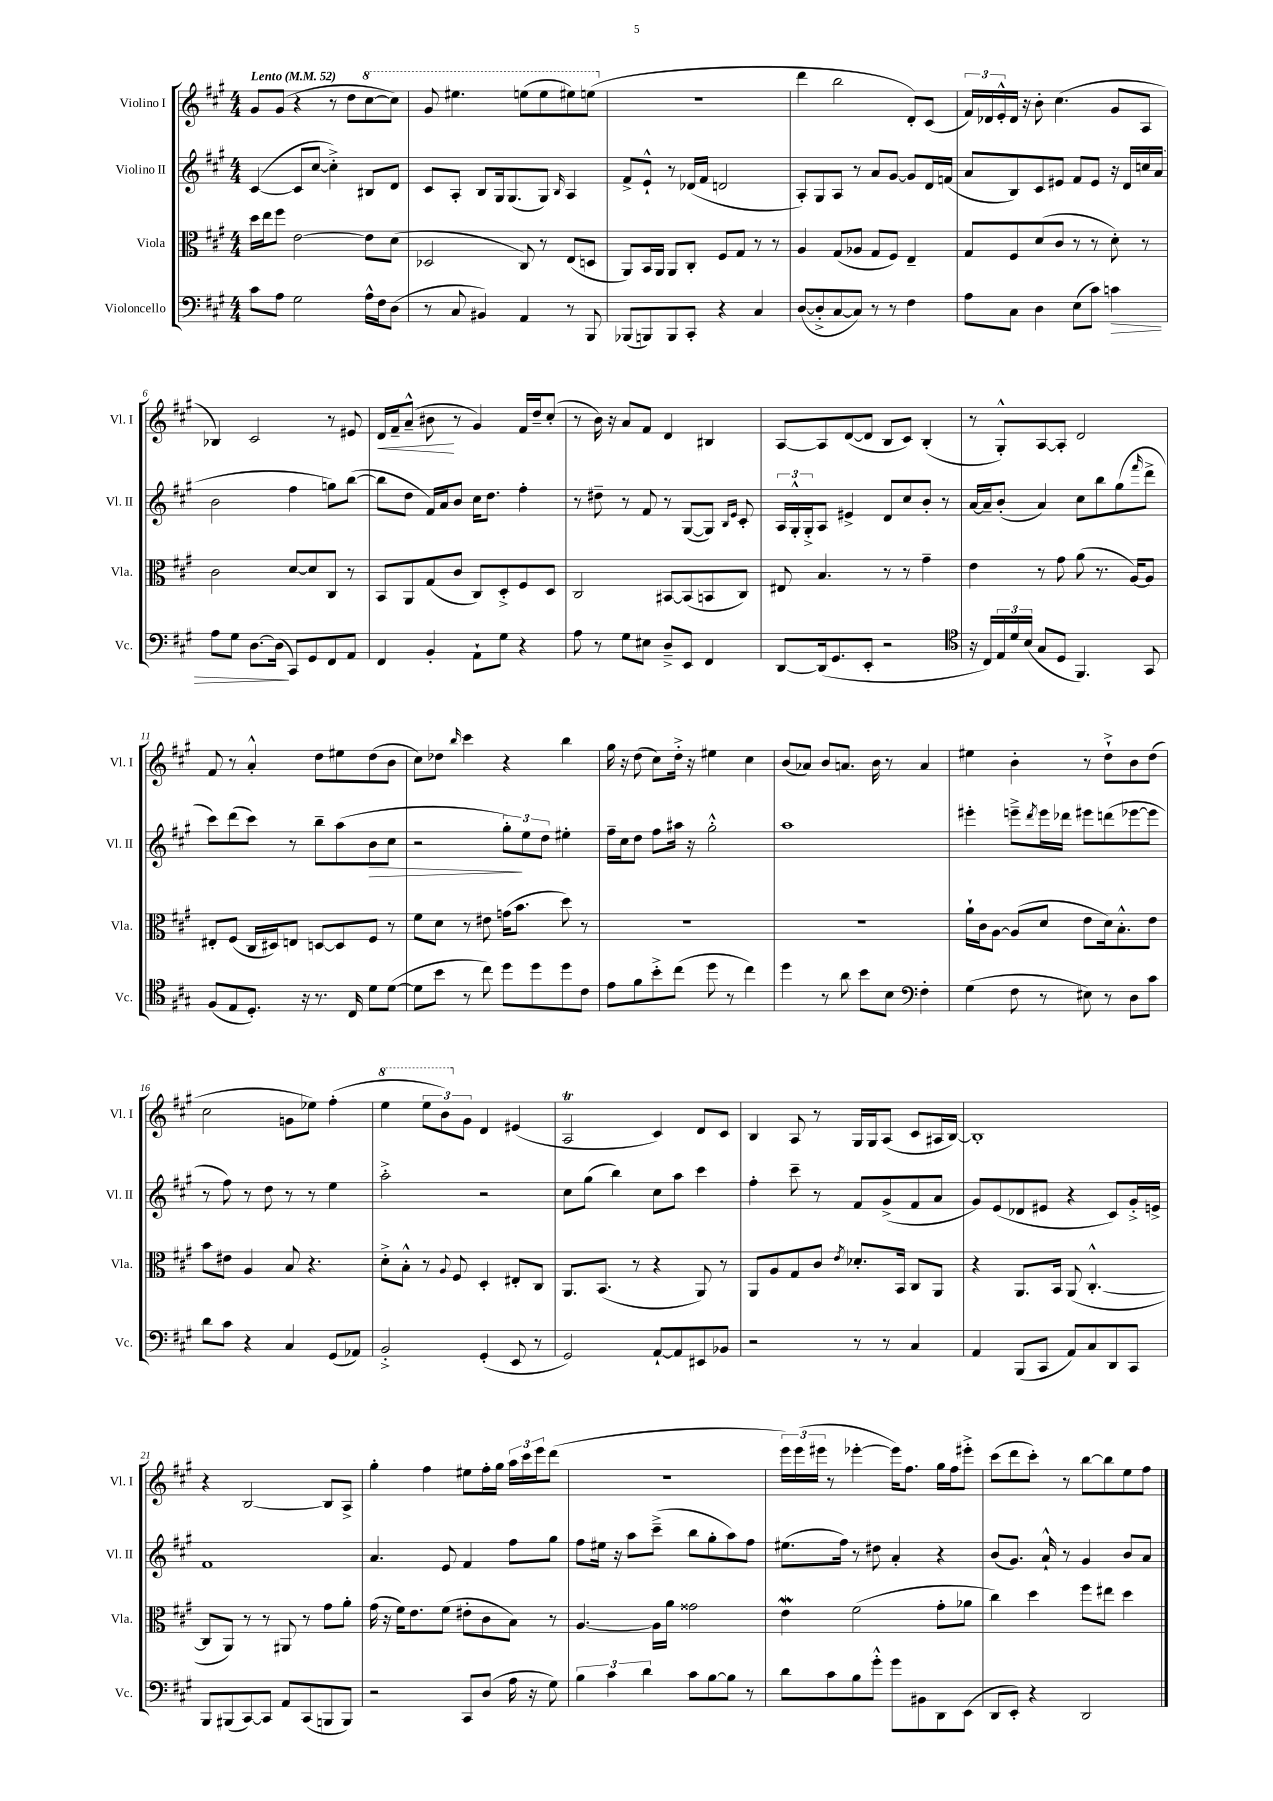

**kern	**kern	**kern	**kern
*staff4	*staff3	*staff2	*staff1
*clefF4	*clefC3	*clefG2	*clefG2
*k[f#c#g#]	*k[f#c#g#]	*k[f#c#g#]	*k[f#c#g#]
*M4/4	*M4/4	*M4/4	*M4/4
*MM52	*MM52	*MM52	*MM52
8c#\L	16dd\LL	([4c#/	8g#/L
.	16ee\J	.	.
8A\J	8ff#\J	.	(8g#/J
2G#\	[2e\	8c#/]L	4r
.	.	[8cc#/J	.
.	.	4cc#'^\])	8r
.	.	.	8dd\L
16A^^\LL	8e\]L	8B#/L	[8ccc#\
16F#\J	.	.	.
(8D\J	(8d\J	8d/J	8ccc#\]J)
=	=	=	=
8r	2D-/	8c#/L	8gg#/
8C#/	.	8A'/J	4.eee#\
4BB#/)	.	8B/L	.
.	.	16G#/k	.
.	.	(8.G#/	.
4AA/	8C#/)	.	(8eee\L
.	8r	8G#/J)	8eee\
.	.	16qqB/	.
8r	(8E/L	4A/	8eee#\)
8BBB/	8D/J	.	(8eee\J
=	=	=	=
(8BBB-/L	8AA/L)	8f#^/L	1r
8BBB/)	16BB/L	8e`^^/J	.
.	16AA/JJ	.	.
8BBB/	8AA/L	8r	.
8CC#'/J	8C#'/J	(16d-/LL	.
.	.	16f#/JJ	.
4r	8F#/L	2d/	.
.	8G#/J	.	.
4C#/	8r	.	.
.	8r	.	.
=	=	=	=
([8D/L	4A/	8A'/L)	4ddd\
8D'^/]	.	8G#/	.
[8C#/	(8G#/L	8A/J	2bb\
8C#/]J)	8A-/J	8r	.
8r	8G#/L	8a/L	.
8r	8F#/J)	[8g#/J	.
4F#\	4E~/	8g#/]L	8d'/L)
.	.	16d/L	(8c#/J
.	.	(16f/JJ	.
=	=	=	=
8A\L	8G#/L	8a/L	24f#/LL)
.	.	.	24d-/
.	.	.	24e'^^/
8C#\J	8F#/	8B/)	16d-/JJ
.	.	.	16r
4D\	(8d/	8c#/	8b'\
.	8c#/J	8e#/J	(4.cc#\
(8E\L	8r	8f#/L	.
8c#\J)	8r	8e#/J	.
4c\	8d'\)	16r	8g#/L
.	.	16d/LL	.
.	8r	16cc/	8A/J
.	.	(16a/JJ	.
=	=	=	=
8A\L	2c#\	2b\	4B-/)
8G#\J	.	.	.
[8.D\L	.	.	2c#/
(16D\]Jk	.	.	.
8CC#/L)	[8d/L	4ff#\	.
8GG#/	8d/]	.	.
8FF#/	8C#/J	8gg\L)	8r
8AA/J	8r	([8bb\J	8e#/
=	=	=	=
4FF#/	8BB/L	8bb\]L	16d/LL
.	.	.	16f#~/J
.	8AA/	8dd\J	(8a~^^/J
4BB'/	(8G#/	16f#/LL)	8b#\
.	.	16a/J	.
.	8c#/J	8b/J	8r
8AA`\L	8C#/L)	16cc#\LK	4g#/)
.	.	8.dd\J	.
8G#\J	8D'^/	.	.
4r	8F#/	4ff#'\	16f#/LL
.	.	.	16dd~/J
.	8D/J	.	(8cc#'/J
=	=	=	=
8A\	2C#/	8r	8r
8r	.	8dd#~\	16b\)
.	.	.	16r
8G#\L	.	8r	8a/L
8E#\J	.	8f#/	8f#/J
8D~^/L	[8BB#/L	8r	4d/
8EE/J	(8BB#/]	([8G#/L	.
4FF#/	8BB/	8G#/]J)	4B#/
.	.	16qqB/LL	.
.	.	16qqe/JJ	.
.	8C#/J)	8c#'/	.
=	=	=	=
[8DD/L	8E#/	24A/LL	[8A/L
.	.	24G#'^^/	.
.	.	24G#'^/J	.
(16DD/]k	4.B/	8A/J	8A/]
8.GG#/	.	.	.
.	.	4e#^/	([8d/
8EE'/J	.	.	8d/]J
2r	8r	8d/L	8B/L
.	8r	8cc#/	8c#/J)
.	4g#~\	8b'/J	(4B'/
.	.	8r	.
=	=	=	=
*clefC4	*	*	*
16r	4e\	[16a/LL	8r
16C#/LL)	.	16a~/]J	.
24E/	.	(8b'/J	8G#'^^/L)
24d/	.	.	.
(24B/JJ	.	.	.
8G#/L	8r	4a/)	[8A/
8D/J	8g#\	.	8A'/]J
4.FF#/)	(8a\	8cc#\L	2d/
.	8.r	8bb\	.
.	.	(8gg#\	.
.	[16A/LK)	.	.
.	.	16qqfff#/	.
8GG#/	8A/]J	8ddd^\J	.
=	=	=	=
(8F#/L	8E#'/L	8ccc#\L)	8f#/
8E/	(8F#/J	(8ddd\	8r
8.D'/J)	16C#/LL	8ccc#\J)	4a'^^/
.	16D#/J)	.	.
.	8E/J	8r	.
16r	.	.	.
8.r	[8D/L	8bb~\L	8dd\L
.	8D/]	(8aa\	8ee#\
16C#/	.	.	.
8d\L	8F#/J	8b\	(8dd\
([8d\J	8r	8cc#\J	8b\J
=	=	=	=
8d\]L	8f#\L	2r	8cc#\L)
8b\J	8d\J	.	8dd-\J
.	.	.	16qqbb/
8r	8r	.	4ccc#\
8cc#\)	8e#\	.	.
8dd\L	(16g\LK	12gg#'\L)	4r
.	8.b\J	.	.
.	.	12ee\	.
8dd\	.	.	.
.	.	12dd\J	.
8dd\	8dd\)	4ee#'\	4bb\
8c#\J	8r	.	.
=	=	=	=
8e\L	1r	16ff#~\LL	16gg#\
.	.	16cc#\J	16r
8f#\	.	8dd\J	(8dd\
8b'^\	.	8ff#\L	8cc#\L)
(8cc#\J	.	16aa#\Jk	16dd'^\Jk
.	.	16r	16r
8dd\	.	2gg#'^^\	4ee#\
8r	.	.	.
4cc#\)	.	.	4cc#\
=	=	=	=
4dd\	1r	1aa	(8b/L
.	.	.	8a-/J)
8r	.	.	8b/L
8a\	.	.	8.a/J
8b\L	.	.	.
.	.	.	16b\
8B\J	.	.	8r
*clefF4	*	*	*
4F#'\	.	.	4a/
=	=	=	=
(4G#\	16a`\LL	4eee#'\	4ee#\
.	16c#\J	.	.
.	[8A\J	.	.
8F#\	(8A/]L	8eee~^\L	4b'\
.	.	8qddd/	.
8r	8d/J	16eee\L	.
.	.	16ddd-\JJ	.
8E#\)	8e\L	8eee#\L	8r
8r	16d\k)	(8ddd\	8dd`^\L
.	8.B'^^\	.	.
8D\L	.	[8eee-\	8b\
8c#\J	8e\J	8eee-\]J	(8dd\J
=	=	=	=
8d\L	8b\L	8r	2cc#\
8c#\J	8e#\J	8ff#\)	.
4r	4A/	8r	.
.	.	8dd\	.
4C#/	8B/	8r	8g\L
.	4.r	8r	8ee-\J)
(8GG#/L	.	4ee\	(4ff#'\
8AA-/J)	.	.	.
=	=	=	=
2BB'^/	8d'^\L	2aa'^\	4eee\
.	8B'^^\J	.	.
.	8r	.	12eee\L
.	.	.	12bb\)
.	8qqA/	.	.
.	8F#/	.	.
.	.	.	12g#\J
(4GG#'/	4D'/	2r	4d/
8EE/	8E#'/L	.	(4e#/
8r	8C#/J	.	.
=	=	=	=
2GG#/)	8.AA/L	8cc#\L	2A/
.	.	(8gg#\J	.
.	(8.BB/J	.	.
.	.	4bb\)	.
.	8r	.	.
[8AA`/L	4r	8cc#\L	4c#/)
8AA/]	.	8aa\J	.
8EE#/	8AA/)	4ccc#\	8d/L
8BB-/J	8r	.	8c#/J
=	=	=	=
2r	8AA/L	4ff#'\	4B/
.	8A/	.	.
.	8G#/	8ccc#~\	8A/
.	8c#/J	8r	8r
.	8qe/	.	.
8r	8.d-'/L	8f#/L	16G#/LL
.	.	.	16G#/J
8r	.	(8g#^/	(8A/J
.	16BB/Jk	.	.
4C#/	8C#/L	8f#/	8c#/L
.	8AA/J	8a/J	16A#/L
.	.	.	[16B/JJ)
=	=	=	=
4AA/	4r	8g#/L)	1B']
.	.	(8e/	.
(8BBB/L	8.AA/L	8d-/	.
8CC#/J	.	8e#/J	.
.	16BB/Jk	.	.
8AA/L)	(8AA/	4r	.
8C#/	[4.C#'^^/	.	.
8DD/	.	8c#/L)	.
8CC#/J	.	16g#'^/L	.
.	.	16e^/JJ	.
=	=	=	=
8BBB/L	8C#/]L	1f#	4r
(8BBB#/	8AA/J)	.	.
[8CC#/)	8r	.	[2B/
8CC#/]J	8r	.	.
8AA/L	8AA#/	.	.
(8CC#/	8r	.	.
8BBB/	8g#\L	.	8B/]L
8BBB/J)	8a'\J	.	8A^/J
=	=	=	=
2r	(16g#\	4.a/	4gg#'\
.	16r	.	.
.	16f#\LK)	.	.
.	8.e\	.	.
.	.	.	4ff#\
.	(8f#\J	8e/	.
8CC#/L	8e#'\L	4f#/	8ee#\L
(8D/J	8c#\	.	16ff#'\L
.	.	.	16gg#\JJ
16A\	8B\J)	8ff#\L	24aa\LL
.	.	.	24ccc#\
16r	.	.	.
.	.	.	24eee\J
8G#\)	8r	8gg#\J	(8ddd\J
=	=	=	=
6B\	[4.A/	8ff#\L	1r
.	.	16ee#\Jk	.
6c#\	.	.	.
.	.	16r	.
.	.	8aa\L	.
6d\	.	.	.
.	16A\]LL	(8ccc#~^\J	.
.	16a\JJ	.	.
8c#\L	2g##\	8bb\L	.
[8B\	.	8gg#'\	.
8B\]J	.	8aa\)	.
8r	.	8ff#\J	.
=	=	=	=
8d\L	4e\	(8.ee#\L	24eee\LL)
.	.	.	(24eee\
.	.	.	24eee#\JJ
8c#\	.	.	8r
.	.	16ff#\Jk)	.
8B\	(2f#\	8r	[4eee-'\
8g#'^^\J	.	8dd#\	.
8g#\L	.	4a'/	16eee-\]LK)
.	.	.	8.ff#\J
8BB#\	.	.	.
8DD\	8g#'\L	4r	16gg#\LL
.	.	.	16ff#\J
(8EE\J	8a-\J	.	8eee#'^\J
=	=	=	=
8DD/L	4cc#\)	(8b/L	(8ccc#\L
8EE'/J)	.	8.g#/J)	8ddd\
4r	4dd\	.	8ccc#'\J)
.	.	16a`^^/	.
.	.	8r	8r
2DD/	8ff#\L	4g#/	[8bb\L
.	8ee#\J	.	8bb\]
.	4dd\	8b/L	8ee\
.	.	8a/J	8ff#\J
==	==	==	==
*-	*-	*-	*-
